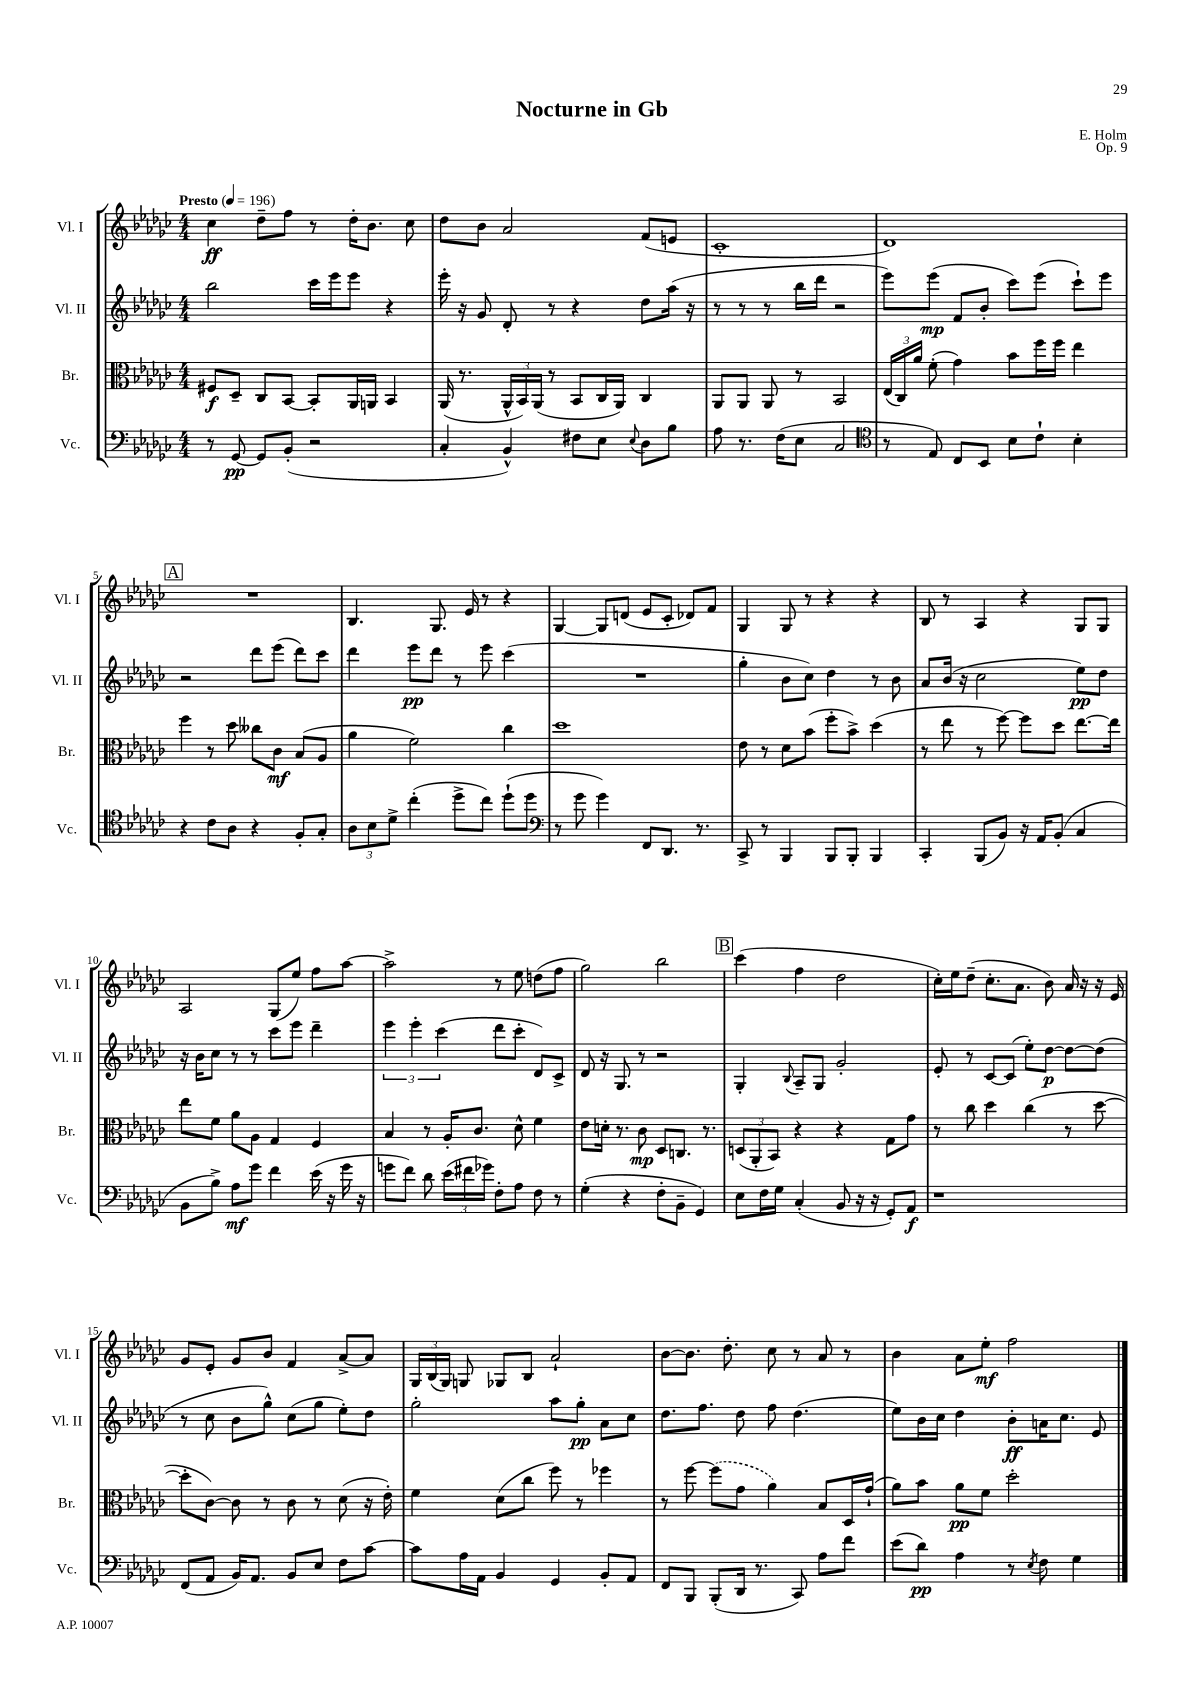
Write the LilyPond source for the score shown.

\header { title = "Nocturne in Gb" composer = "E. Holm" opus = "Op. 9" }
<<
\new StaffGroup <<
\new Staff = "s0" \with { instrumentName = "Vl. I" shortInstrumentName = "Vl. I" } {
    \clef treble \key ges \major \numericTimeSignature \time 4/4 \tempo "Presto" 4 = 196
    \autoBeamOff ces''4\ff des''8[-- f''8] r8 des''16[-. bes'8.] ces''8 |
    des''8[ bes'8] aes'2 f'8[( e'8] |
    ces'1-. |
    des'1) |
    \mark \markup { \box "A" } R1 |
    bes4. ges8. ees'16 r8 r4 |
    ges4~ ges8[ d'8]( ees'8[ ces'8]-. des'8[) f'8] |
    ges4 ges8 r8 r4 r4 |
    bes8 r8 aes4 r4 ges8[ ges8] |
    aes2 ges8[( ees''8]) f''8[ aes''8]~ |
    aes''2-> r8 ees''8 d''8[( f''8] |
    ges''2) bes''2 |
    \mark \markup { \box "B" } ces'''4( f''4 des''2 |
    ces''16[-.) ees''16 des''8]--( ces''8.[-. aes'8.] bes'8) aes'16 r16 r16 ees'16 |
    ges'8[ ees'8]-. ges'8[ bes'8] f'4 aes'8[~-> aes'8] |
    \tuplet 3/2 { ges16[ bes16( ges16]) } g8 ges8[ bes8] aes'2-! |
    bes'8[~ bes'8.] des''8.-. ces''8 r8 aes'8 r8 |
    bes'4 aes'8[ ees''8]-.\mf f''2 \bar "|." |
}
\new Staff = "s1" \with { instrumentName = "Vl. II" shortInstrumentName = "Vl. II" } {
    \clef treble \key ges \major \numericTimeSignature \time 4/4
    \autoBeamOff bes''2 ces'''16[ ees'''16 ees'''8] r4 |
    ees'''16-. r16 ges'8 des'8-. r8 r4 des''8[ aes''16]( r16 |
    r8 r8 r8 bes''16[ des'''16] r2 |
    ees'''8[) ees'''8]\mp( f'8[ bes'8]-. ces'''8[) ees'''8]( ces'''8[-!) ees'''8] |
    \mark \markup { \box "A" } r2 des'''8[ ees'''8]( des'''8[) ces'''8] |
    des'''4 ees'''8[\pp des'''8] r8 ees'''8 ces'''4( |
    R1 |
    ges''4-. bes'8[ ces''8]) des''4 r8 bes'8 |
    aes'8[ bes'16]( r16 ces''2 ees''8[\pp) des''8] |
    r16 bes'16[ ces''8] r8 r8 ces'''8[ ees'''8] des'''4-- |
    \tuplet 3/2 { ees'''4 ees'''4-. ces'''4( } des'''8[ ces'''8]-. des'8[) ces'8]-> |
    des'8 r16 ges8. r8 r2 |
    \mark \markup { \box "B" } ges4-. \appoggiatura { bes8 } aes8[-- ges8] ges'2-. |
    ees'8-. r8 ces'8[~ ces'8]( ees''8[-.) des''8]~\p des''8[~ des''8]( |
    r8 ces''8 bes'8[ ges''8]-^) ces''8[( ges''8] ees''8[-.) des''8] |
    ges''2-. aes''8[ ges''8]-.\pp aes'8[ ces''8] |
    des''8.[ f''8.] des''8 f''8 des''4.( |
    ees''8[) bes'16 ces''16] des''4 bes'8[-.\ff a'16 ces''8.] ees'8 \bar "|." |
}
\new Staff = "s2" \with { instrumentName = "Br." shortInstrumentName = "Br." } {
    \clef alto \key ges \major \numericTimeSignature \time 4/4
    \autoBeamOff fis8[\f des8]-- ces8[ bes,8]~ bes,8[-. aes,16 a,16] bes,4 |
    aes,16( r8. \tuplet 3/2 { aes,16[-^ bes,16) aes,16]( } r8 bes,8[ ces16 aes,16]) ces4 |
    aes,8[ aes,8] aes,8 r8 bes,2 |
    \tuplet 3/2 { ees16[( ces16) aes'16] } f'8-.( ges'4) bes'8[ f''16 f''16] ees''4 |
    \mark \markup { \box "A" } f''4 r8 des''8 ceses''8[ ces'8]\mf bes8[( aes8] |
    aes'4 f'2) ces''4 |
    des''1 |
    ees'8 r8 des'8[ bes'8]( f''8[-. bes'8]->) des''4( |
    r8 ees''8 r8 f''8~) f''8[ des''8] ees''8.[~ ees''16] |
    ees''8[ f'8] aes'8[ aes8] ges4 f4 |
    bes4 r8 aes16[-. ces'8.] des'8-^ f'4 |
    ees'8[ d'16]-. r8. ces'8\mp des8[ c8.] r8. |
    \mark \markup { \box "B" } \tuplet 3/2 { d8[( aes,8-. bes,8]) } r4 r4 ges8[ ges'8] |
    r8 ces''8 des''4 ces''4( r8 des''8~ |
    des''8[-. ces'8]~) ces'8 r8 ces'8 r8 des'8( r16 ees'16-.) |
    f'4 des'8[( ces''8] f''8) r8 fes''4 |
    r8 f''8~ \once \slurDashed f''8[( ges'8] aes'4) bes8[ des16 ges'16]-!( |
    aes'8[) bes'8] aes'8[\pp f'8] des''2-. \bar "|." |
}
\new Staff = "s3" \with { instrumentName = "Vc." shortInstrumentName = "Vc." } {
    \clef bass \key ges \major \numericTimeSignature \time 4/4
    \autoBeamOff r8 ges,8~\pp ges,8[ bes,8]-.( r2 |
    ces4-. bes,4-^) fis8[ ees8] \appoggiatura { ees8 } des8[ bes8] |
    aes8 r8. f16[( ees8] ces2 |
    \clef tenor r8 ees8) ces8[ bes,8] bes8[ ces'8]-! bes4-. |
    \mark \markup { \box "A" } r4 ces'8[ aes8] r4 f8[-. ges8]-. |
    \tuplet 3/2 { aes8[ bes8 des'8]-> } ces''4-.( des''8[-> ces''8]) des''8[-!( des''8] |
    \clef bass r8 ges'8 ges'4) f,8[ des,8.] r8. |
    ces,8-> r8 bes,,4 bes,,8[ bes,,8]-. bes,,4 |
    ces,4-. bes,,8[( bes,8]) r16 aes,16[ bes,8]-.( ces4 |
    bes,8[ bes8]->) aes8[\mf ges'8] f'4 ees'16( r16 ges'16 r16 |
    g'8[ f'8]) des'8 \tuplet 3/2 { ees'16[( fis'16 ges'16]) } f8[-. aes8] f8 r8 |
    ges4-.( r4 f8[-. bes,8]-- ges,4) |
    \mark \markup { \box "B" } ees8[ f16 ges16] ces4-.( bes,8 r16 r16 ges,8[-.) aes,8]\f |
    r1 |
    f,8[( aes,8] bes,16[) aes,8.] bes,8[ ees8] f8[ ces'8]~ |
    ces'8[ aes16 aes,16] bes,4 ges,4 bes,8[-. aes,8] |
    f,8[ bes,,8] bes,,8[-.( des,16] r8. ces,8) aes8[ f'8] |
    ees'8[( des'8]\pp) aes4 r8 \acciaccatura { ees8 } f8 ges4 \bar "|." |
}
>>
>>
